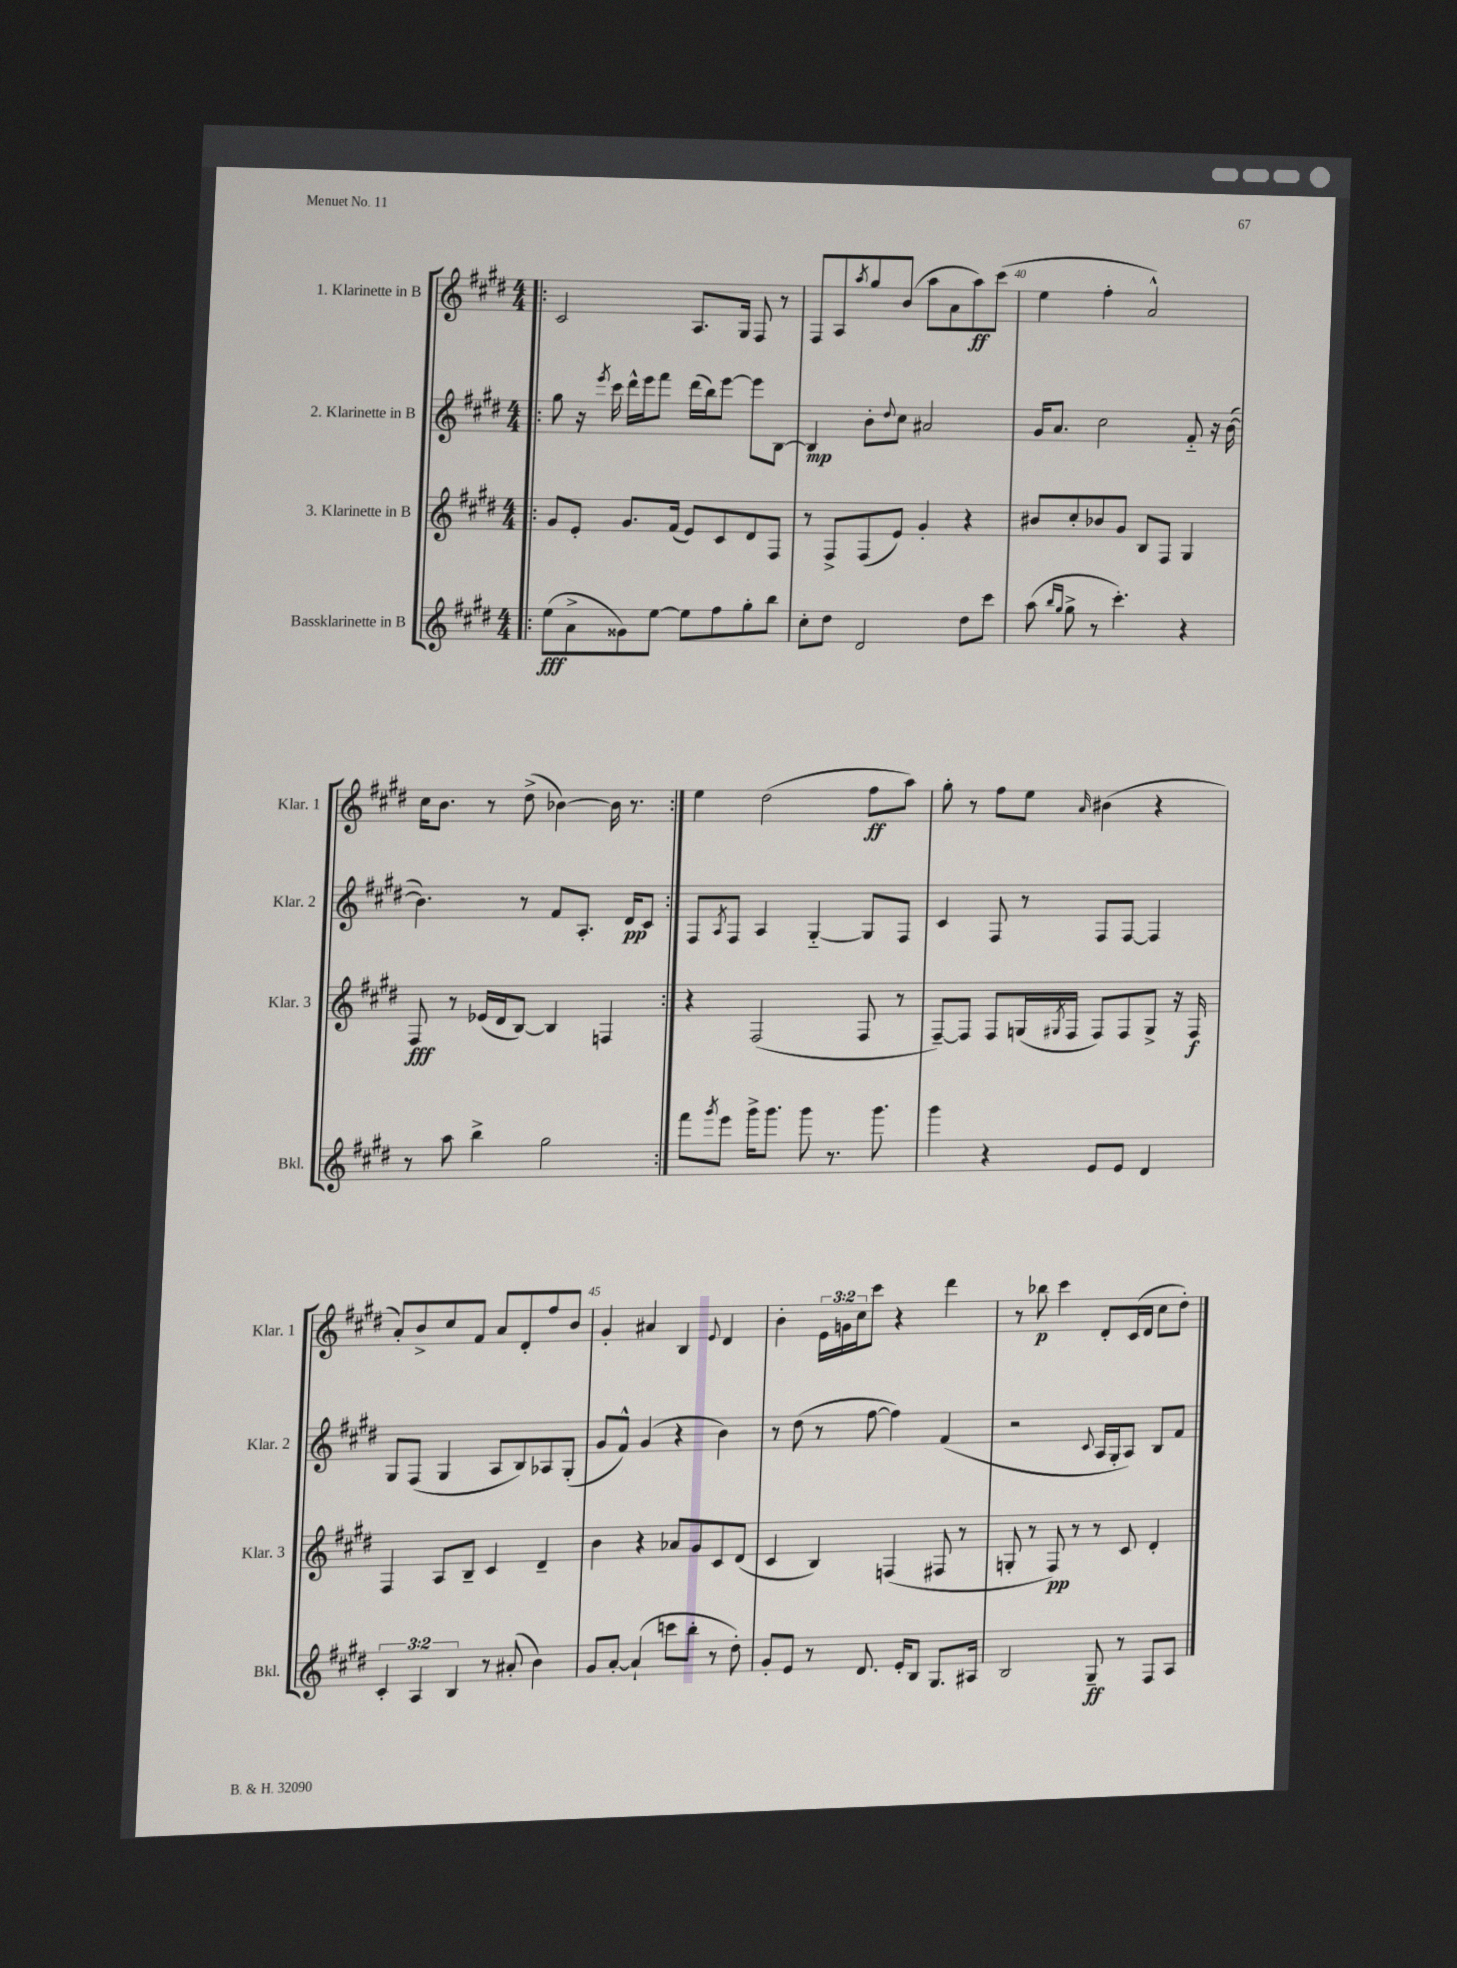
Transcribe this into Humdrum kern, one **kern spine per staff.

**kern	**dynam	**kern	**dynam	**kern	**dynam	**kern	**dynam
*part4	*part4	*part3	*part3	*part2	*part2	*part1	*part1
*staff4	*staff4	*staff3	*staff3	*staff2	*staff2	*staff1	*staff1
*I"Bassklarinette in B	*	*I"3. Klarinette in B	*	*I"2. Klarinette in B	*	*I"1. Klarinette in B	*
*I'Bkl.	*	*I'Klar. 3	*	*I'Klar. 2	*	*I'Klar. 1	*
*clefG2	*	*clefG2	*	*clefG2	*	*clefG2	*
*k[f#c#g#d#]	*	*k[f#c#g#d#]	*	*k[f#c#g#d#]	*	*k[f#c#g#d#]	*
*M4/4	*	*M4/4	*	*M4/4	*	*M4/4	*
=38!|:	=38!|:	=38!|:	=38!|:	=38!|:	=38!|:	=38!|:	=38!|:
(8ee\L	fff	8g#/L	.	8gg#\	.	2c#/	.
8a^\	.	8e'/J	.	16r	.	.	.
.	.	.	.	8qeee/	.	.	.
.	.	.	.	16ccc#\	.	.	.
8g##X\)	.	8.g#/L	.	16ddd#^^\LL	.	.	.
.	.	.	.	16eee\J	.	.	.
[8ee\J	.	.	.	8fff#\J	.	.	.
.	.	(16f#/Jk	.	.	.	.	.
8ee\L]	.	8e/L)	.	(16ddd#\LL	.	8.A/L	.
.	.	.	.	16bb\J)	.	.	.
8ff#\	.	8c#/	.	[8eee\J	.	.	.
.	.	.	.	.	.	16G#/Jk	.
8gg#'\	.	8d#/	.	8eee\L]	.	8F#/	.
8bb\J	.	8F#/J	.	[8B\J	.	8r	.
=39	=39	=39	=39	=39	=39	=39	=39
8cc#'\L	.	8r	.	4B/]	mp	8F#/L	.
8dd#\J	.	8F#^/L	.	.	.	8A/	.
.	.	.	.	.	.	8qaa/	.
2d#/	.	(8F#/	.	8b'\L	.	8gg#/	.
.	.	.	.	8qqdd#/	.	.	.
.	.	8e/J)	.	8cc#\J	.	(8b/J	.
.	.	4g#'/	.	2a#X/	.	8aa\L	.
.	.	.	.	.	.	8a\	.
8dd#\L	.	4r	.	.	.	8aa\)	ff
8ccc#\J	.	.	.	.	.	(8ccc#\J	.
=40	=40	=40	=40	=40	=40	=40	=40
(8aa\	.	8b#X/L	.	16g#/KL	.	4ee\	.
.	.	.	.	8.a/J	.	.	.
16qqbb/LL	.	.	.	.	.	.	.
16qqgg#/JJ	.	.	.	.	.	.	.
8gg#^\	.	8cc#'/	.	.	.	.	.
8r	.	8b-X/	.	2cc#\	.	4ff#'\	.
4.ccc#'\)	.	8g#/J	.	.	.	.	.
.	.	8B/L	.	.	.	2a^^/)	.
.	.	8F#/J	.	.	.	.	.
4r	.	4G#/	.	8f#/	.	.	.
.	.	.	.	16r	.	.	.
.	.	.	.	([16b\	.	.	.
!!LO:LB:g=z
=41	=41	=41	=41	=41	=41	=41	=41
8r	.	8F#/	fff	4.b\])	.	16cc#\KL	.
.	.	.	.	.	.	8.b\J	.
8aa\	.	8r	.	.	.	.	.
4bb^\	.	(16e-X/LL	.	.	.	8r	.
.	.	16d#/J	.	.	.	.	.
.	.	[8B/J)	.	8r	.	(8dd#^\	.
2gg#\	.	4B/]	.	8f#/L	.	[4b-X\)	.
.	.	.	.	8.A'/J	.	.	.
.	.	4Fn/	.	.	.	16b-\]	.
.	.	.	.	16d#/KL	pp	8.r	.
.	.	.	.	8c#/J	.	.	.
=42:|!	=42:|!	=42:|!	=42:|!	=42:|!	=42:|!	=42:|!	=42:|!
8fff#\L	.	4r	.	8F#/L	.	4ee\	.
8qggg#/	.	.	.	8qA/	.	.	.
8eee\J	.	.	.	8F#/J	.	.	.
16ggg#^\KL	.	(2F#/	.	4A/	.	(2dd#\	.
8.ggg#\J	.	.	.	.	.	.	.
8ggg#\	.	.	.	[4G#/	.	.	.
8.r	.	.	.	.	.	.	.
.	.	8F#/	.	8G#/L]	.	8ff#\L	ff
8.ggg#\	.	.	.	.	.	.	.
.	.	8r	.	8F#/J	.	8aa\J)	.
=43	=43	=43	=43	=43	=43	=43	=43
4ggg#\	.	[8F#~/L)	.	4c#/	.	8gg#'\	.
.	.	8F#/J]	.	.	.	8r	.
4r	.	8F#/L	.	8F#/	.	8ff#\L	.
.	.	(16Gn/L	.	8r	.	8ee\J	.
.	.	8qG#X/	.	.	.	.	.
.	.	16F#/JJ	.	.	.	.	.
.	.	.	.	.	.	16qqa/	.
8e/L	.	8F#/L)	.	8F#/L	.	(4b#X\	.
8e/J	.	8F#/	.	[8F#/J	.	.	.
4d#/	.	8G#^/J	.	4F#/]	.	4r	.
.	.	16r	.	.	.	.	.
.	.	16F#/	f	.	.	.	.
!!LO:LB:g=z
=44	=44	=44	=44	=44	=44	=44	=44
6c#'/	.	4F#/	.	8G#/L	.	8a'/L)	.
.	.	.	.	(8F#/J	.	8b^/	.
6A/	.	.	.	.	.	.	.
.	.	8A/L	.	4G#/	.	8cc#/	.
6B/	.	.	.	.	.	.	.
.	.	8B~/J	.	.	.	8f#/J	.
8r	.	4c#/	.	8A/L	.	8a/L	.
(8a#X'/	.	.	.	8B/)	.	8d#'/	.
4b\)	.	4d#~/	.	8A-X/	.	8ff#/	.
.	.	.	.	(8G#'/J	.	8b/J	.
=45	=45	=45	=45	=45	=45	=45	=45
8g#/L	.	4b\	.	8g#/L	.	4g#'/	.
[8a'/J	.	.	.	8f#^^/J)	.	.	.
(4a`/]	.	4r	.	(4g#/	.	4a#X/	.
8cccn\L	.	8a-X/L	.	4r	.	4B/	.
8bb'\J	.	8g#/	.	.	.	.	.
.	.	.	.	.	.	8qqe/	.
8r	.	8c#/	.	4b\)	.	4d#/	.
8dd#'\)	.	(8d#/J	.	.	.	.	.
=46	=46	=46	=46	=46	=46	=46	=46
8g#'/L	.	4c#/	.	8r	.	4b'\	.
8e/J	.	.	.	(8dd#\	.	.	.
8r	.	4B/)	.	8r	.	24e\LL	.
.	.	.	.	.	.	24gn\	.
.	.	.	.	.	.	24cc#\J	.
8.d#/	.	.	.	[8ff#\	.	8ccc#\J	.
.	.	(4Fn/	.	4ff#\])	.	4r	.
16e'/KL	.	.	.	.	.	.	.
8B/J	.	.	.	.	.	.	.
8.G#/L	.	8F#X/	.	(4f#/	.	4ddd#\	.
.	.	8r	.	.	.	.	.
16A#X/Jk	.	.	.	.	.	.	.
=47	=47	=47	=47	=47	=47	=47	=47
2B/	.	8Gn'/	.	2r	.	8r	.
.	.	8r	.	.	.	8bb-X\	p
.	.	8F#/)	pp	.	.	4ccc#\	.
.	.	8r	.	.	.	.	.
.	.	.	.	8qqc#/	.	.	.
8G#~/	ff	8r	.	16A/LL	.	8d#'/L	.
.	.	.	.	16G#'/J	.	.	.
8r	.	8c#/	.	8A/J)	.	(16c#/L	.
.	.	.	.	.	.	16d#/JJ	.
8F#/L	.	4d#'/	.	8B/L	.	8cc#\L	.
8A/J	.	.	.	8f#/J	.	8dd#'\J)	.
==	==	==	==	==	==	==	==
*-	*-	*-	*-	*-	*-	*-	*-
